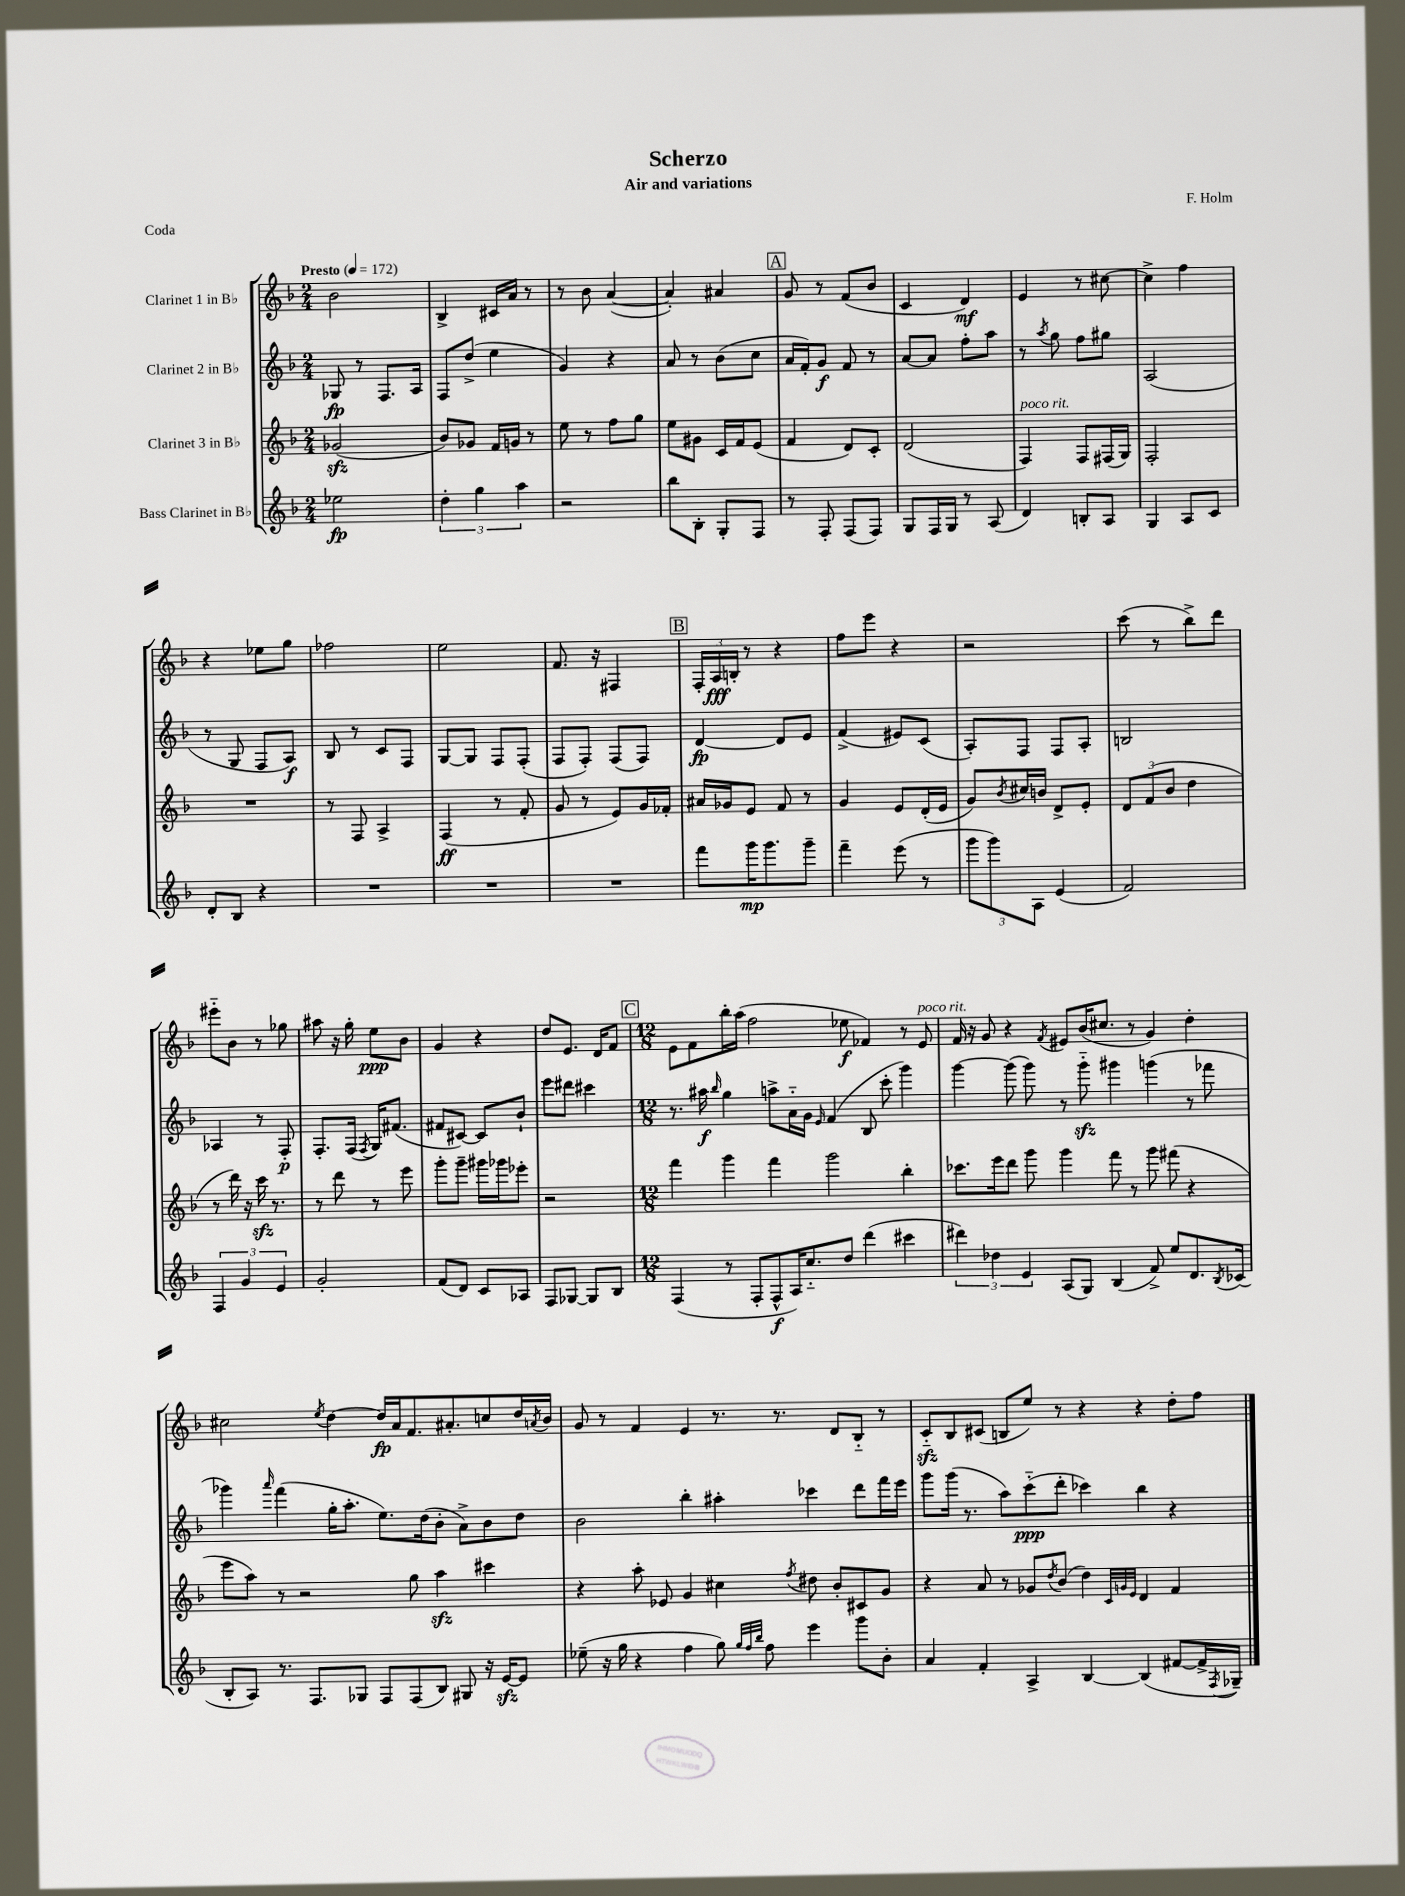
\header { title = "Scherzo" composer = "F. Holm" subtitle = "Air and variations" piece = "Coda" }
<<
\new StaffGroup <<
\new Staff = "s0" \with { instrumentName = "Clarinet 1 in Bb" } {
    \clef treble \key f \major \numericTimeSignature \time 2/4 \tempo "Presto" 4 = 172
    bes'2 |
    bes4-> cis'16 a'16 r8 |
    r8 bes'8 a'4~( |
    a'4-.) ais'4 |
    \mark \markup { \box "A" } g'8 r8 f'8( bes'8 |
    c'4 d'4\mf) |
    e'4 r8 cis''8~ |
    cis''4-> f''4 |
    r4 ees''8 g''8 |
    fes''2 |
    e''2 |
    f'8. r16 fis4 |
    \mark \markup { \box "B" } \tuplet 3/2 { f16-. a16\fff b16-. } r8 r4 |
    f''8 e'''8 r4 |
    r2 |
    c'''8( r8 bes''8->) d'''8 |
    eis'''8-_ bes'8 r8 ges''8 |
    ais''8 r16 g''16-. e''8\ppp bes'8 |
    g'4 r4 |
    d''8 e'8. d'16 f'8 |
    \mark \markup { \box "C" } \numericTimeSignature \time 12/8 e'8 f'8 bes''16-. a''16( f''2 ees''8\f fes'4) r8 e'8^\markup { \italic "poco rit." } |
    f'16 r16 g'8 r4 \acciaccatura { f'8 } eis'8 bes'16( cis''8. r8 g'4) d''4-. |
    cis''2 \acciaccatura { e''8 } d''4~ d''16\fp a'16 f'8. ais'8.-. c''8 d''16 \acciaccatura { a'8 } bes'16 |
    g'8 r8 f'4 e'4 r8. r8. d'8 bes8-_ r8 |
    c'8-_\sfz bes8 cis'8( b8 e''8) r8 r4 r4 d''8-. f''8 \bar "|." |
}
\new Staff = "s1" \with { instrumentName = "Clarinet 2 in Bb" } {
    \clef treble \key f \major \numericTimeSignature \time 2/4
    ges8\fp r8 f8. a16 |
    f8 d''8->( e''4 |
    g'4) r4 |
    a'8 r8 bes'8( c''8 |
    \mark \markup { \box "A" } a'16 f'16-.) g'8\f f'8 r8 |
    a'8~ a'8 f''8-. a''8 |
    r8 \acciaccatura { a''8 } g''8 f''8 gis''8 |
    a2( |
    r8 g8 f8 a8\f) |
    bes8 r8 c'8 f8 |
    g8~ g8 f8 f8-.( |
    f8 f8-.) f8( f8) |
    \mark \markup { \box "B" } d'4~\fp d'8 e'8 |
    f'4->( eis'8) c'8( |
    a8-.) f8 f8 a8-. |
    b2 |
    aes4 r8 f8-.\p |
    f8.-. f16( \acciaccatura { f8 } g16) fis'8.( |
    fis'8 cis'8~) cis'8 bes'8-! |
    e'''8 dis'''8 cis'''4 |
    \mark \markup { \box "C" } \numericTimeSignature \time 12/8 r8. ais''16\f \grace { bes''16 } g''4 a''8-> a'16-_ g'16 \grace { e'16 } f'4( bes8 c'''8-. g'''4) |
    g'''4~ g'''8( g'''8) r8 g'''8-_\sfz gis'''4 g'''4( r8 fes'''8 |
    ges'''4) \grace { a'''16 } f'''4( g''16-. a''8.-. e''8.) d''16( bes'8-. a'8->) bes'8 d''8 |
    bes'2 bes''4-. ais''4-. ces'''4 d'''8 f'''16 e'''16 |
    g'''8 g'''16( r8. a''8) c'''8-_\ppp( d'''8-. ces'''4) bes''4 r4 \bar "|." |
}
\new Staff = "s2" \with { instrumentName = "Clarinet 3 in Bb" } {
    \clef treble \key f \major \numericTimeSignature \time 2/4
    ges'2\sfz( |
    bes'8) ges'8 f'16 g'16 r8 |
    e''8 r8 f''8 g''8 |
    e''8 gis'8 c'16 f'16 e'8( |
    \mark \markup { \box "A" } f'4 d'8) c'8-. |
    d'2( |
    f4^\markup { \italic "poco rit." }) f8 fis16( g16) |
    f2-. |
    R2 |
    r8 f8 a4-> |
    f4\ff( r8 f'8-. |
    g'8 r8 e'8) g'16 fes'16-. |
    \mark \markup { \box "B" } ais'16 ges'16 e'8 f'8 r8 |
    g'4 e'8 d'16-.( e'16 |
    g'8) \acciaccatura { bes'8 } cis''16 b'16 d'8-> e'8-. |
    \tuplet 3/2 { d'8 f'8( bes'8 } d''4 |
    r8 d'''16) r16 c'''16\sfz r8. |
    r8 d'''8 r8 e'''8 |
    g'''8-. g'''8-- gis'''16 ges'''16 ees'''8-. |
    r2 |
    \mark \markup { \box "C" } \numericTimeSignature \time 12/8 f'''4 g'''4 f'''4 g'''2 bes''4-. |
    ces'''8. e'''16 d'''8 g'''8 g'''4 f'''8 r8 g'''8 fis'''8( r4 |
    e'''8 a''8) r8 r2 g''8 a''4\sfz cis'''4 |
    r4 a''8-. ees'8 g'4 cis''4 \acciaccatura { f''8 } dis''8 bes'8-. cis'8 g'8 |
    r4 a'8 r8 ges'8 \acciaccatura { d''8 } bes'8( d''4) \grace { c'32 g'32 e'32 } d'4 f'4 \bar "|." |
}
\new Staff = "s3" \with { instrumentName = "Bass Clarinet in Bb" } {
    \clef treble \key f \major \numericTimeSignature \time 2/4
    ees''2\fp |
    \tuplet 3/2 { d''4-. g''4 a''4 } |
    r2 |
    bes''8 bes8-. g8-. f8 |
    \mark \markup { \box "A" } r8 f8-. f8( f8) |
    g8 f16 g16 r8 a8( |
    d'4) b8-. a8 |
    g4 a8 c'8 |
    d'8-. bes8 r4 |
    R2 |
    R2 |
    R2 |
    \mark \markup { \box "B" } f'''8 g'''16\mp g'''8. g'''8-- |
    f'''4-- e'''8( r8 |
    \tuplet 3/2 { g'''8 g'''8) a8 } e'4( |
    f'2) |
    \tuplet 3/2 { f4 g'4 e'4 } |
    g'2-. |
    f'8( d'8) c'8 aes8 |
    f8 ges8~ ges8 bes8 |
    \mark \markup { \box "C" } \numericTimeSignature \time 12/8 f4( r8 f8-. f8-^\f a16) c''8.-_ d''8 d'''4( cis'''4 |
    \tuplet 3/2 { dis'''4) des''4 e'4 } a8( g8) bes4( f'8->) e''8 d'8. \acciaccatura { bes8 } ces'16( |
    bes8-. a8) r8. f8. ges8 f8 f8( bes8) gis8 r16 e'16~\sfz e'8 |
    ees''8--( r16 g''16 r4 f''4 g''8) \grace { g''32 f''32 bes''32 } f''8 e'''4 g'''8 bes'8-. |
    a'4 f'4-. a4-> bes4~ bes4( fis'8~ fis'16-> \acciaccatura { f8 } ges16--) \bar "|." |
}
>>
>>
\layout { \context { \Score \remove "Bar_number_engraver" } }
